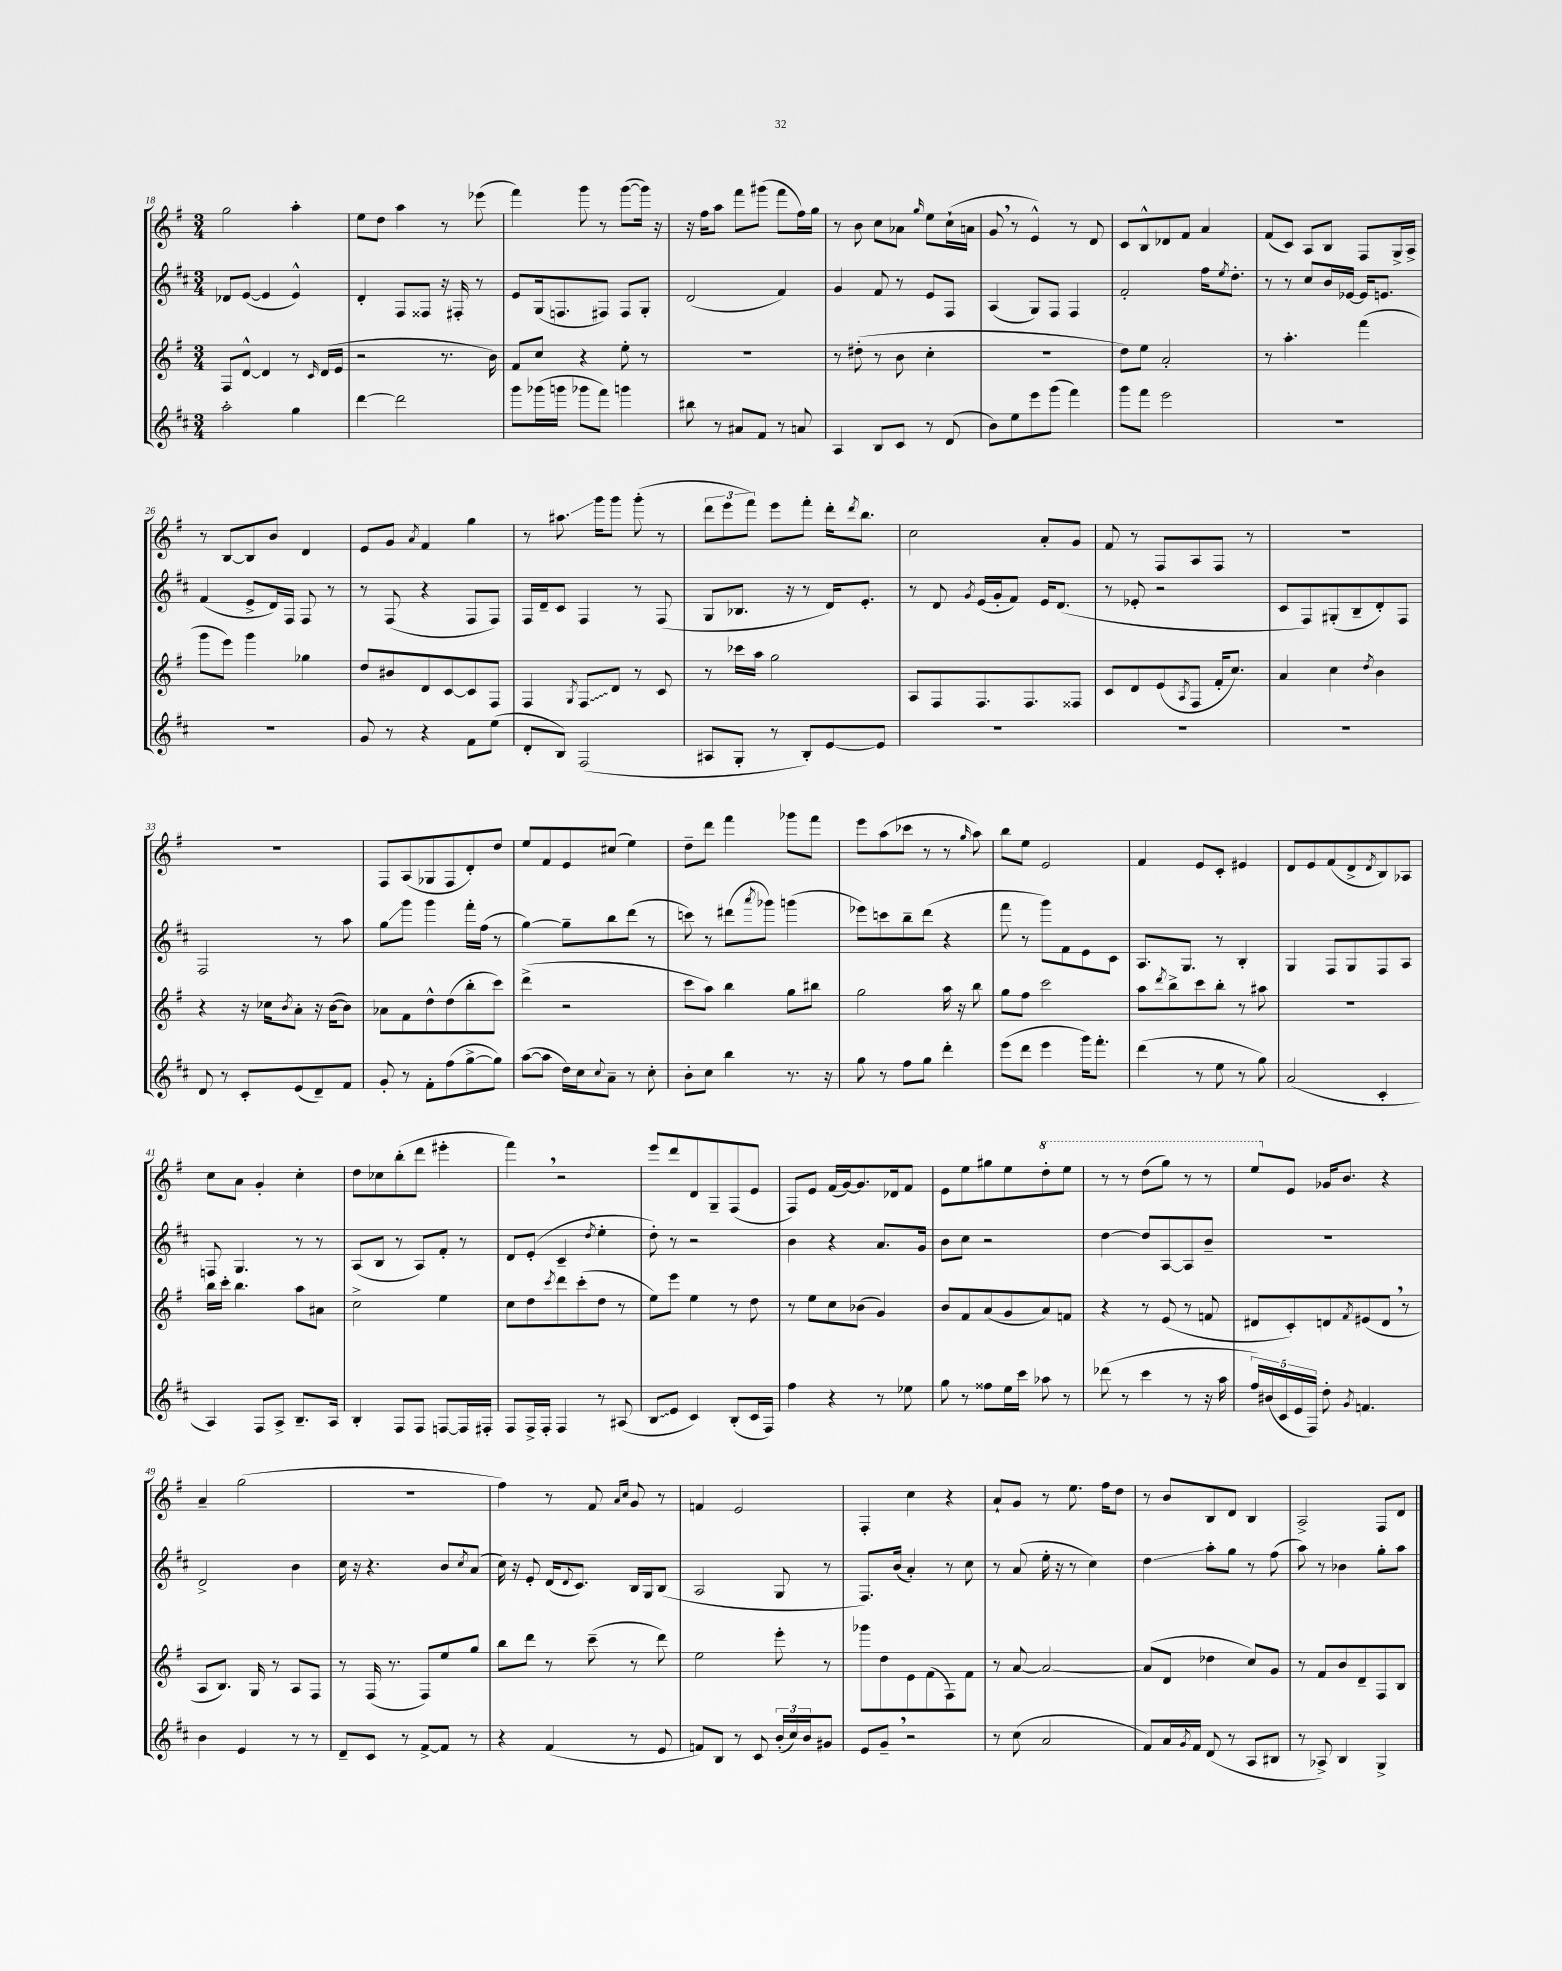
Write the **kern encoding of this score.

**kern	**kern	**kern	**kern
*staff4	*staff3	*staff2	*staff1
*clefG2	*clefG2	*clefG2	*clefG2
*k[f#c#]	*k[f#]	*k[f#c#]	*k[f#]
*M3/4	*M3/4	*M3/4	*M3/4
2aa'\	8F#/L	8d-/L	2gg\
.	[8d^^/J	([8e/J	.
.	4d/]	4e/]	.
4gg\	8r	4e^^/)	4aa'\
.	16qqc/	.	.
.	(16d/LL	.	.
.	16e/JJ	.	.
=	=	=	=
[4ddd\	2r	4d'/	8ee\L
.	.	.	8dd\J
2ddd\]	.	8F#/L	4aa\
.	.	8F##/J	.
.	8.r	16r	8r
.	.	16F#'/	.
.	.	8r	(8eee-\
.	16b\)	.	.
=	=	=	=
8ggg\L	8f#/L	8e/L	4fff#\)
(16ggg-\L	8cc/J	(16G/k	.
16ggg\JJ	.	8.F/	.
8ggg-\L	4r	.	8ggg\
8fff#\J)	.	8F#/J)	8r
4ggg\	8ee'\	8F#/L	([8ggg\L
.	8r	8G'/J	16ggg\]Jk)
.	.	.	16r
=	=	=	=
8bb#\	2.r	(2d/	16r
.	.	.	16ff#\LK
8r	.	.	8aa\J
8a#/L	.	.	8fff#\L
8f#/J	.	.	(8ggg#\J
8r	.	4f#/)	8fff#\L
8a/	.	.	16ff#\L)
.	.	.	16gg\JJ
=	=	=	=
4A/	8r	4g/	8r
.	(8dd#'\	.	8b\
8B/L	8r	8f#/	8cc\L
8c#/J	8b\	8r	8a-\J
.	.	.	16qqgg/
8r	4cc'\	8e/L	8ee\L
(8d/	.	8F#/J	(16cc`\L
.	.	.	16a\JJ
=	=	=	=
8b\L)	2.r	(4A/	8g/
8ee\	.	.	8r
8eee\	.	8G/L)	4e^^/)
(8ggg\J	.	8F#/J	.
4fff#\)	.	4F#/	8r
.	.	.	8d/
=	=	=	=
8ggg\L	8dd\L)	2f#'/	8c/L
8fff#\J	8ee\J	.	8B^^/
2eee\	2a'/	.	8d-/
.	.	.	8f#/J
.	.	16ff#\LK	4a/
.	.	8qee/	.
.	.	8.dd'\J	.
=	=	=	=
2.r	8r	8r	(8f#/L
.	4.aa'\	8r	8c/J)
.	.	8cc#/L	8A/L
.	.	16b/L	8B/J
.	.	[16e-/JJ	.
.	(4fff#\	16e-/]LK	8F#/L
.	.	8.e/J	.
.	.	.	16G^/L
.	.	.	16A^/JJ
=	=	=	=
2.r	8ggg\L	(4f#/	8r
.	8eee\J)	.	[8B/L
.	4ggg\	8e^/L	8B/]
.	.	16d/L)	8b/J
.	.	16F#/JJ	.
.	4gg-\	8F#/	4d/
.	.	8r	.
=	=	=	=
8g/	8dd/L	8r	8e/L
8r	8b#/	(8F#/	8g/J
.	.	.	8qa/
4r	8d/	4r	4f#/
.	[8c/	.	.
8f#\L	8c/]	8F#/L	4gg\
(8ee\J	8F#/J	8F#/J)	.
=	=	=	=
8d'/L	4F#/	16F#/LL	8r
.	.	16d~/J	.
8B/J)	.	8c#/J	8.aa#\
.	8qG/	.	.
(2F#/	8F#/L	4F#/	.
.	.	.	16ggg\LK
.	8d/J	.	8ggg\J
.	8r	8r	(8ggg'\
.	8c/	(8F#/	8r
=	=	=	=
8A#/L	8r	8G/L	12ddd\L
.	.	.	12eee\
8G'/J	16ccc-\LL	8.B-/J	.
.	.	.	12fff#\J)
.	16aa\JJ	.	.
8r	2gg\	.	8eee\L
.	.	16r	.
8B'/L)	.	8r	8fff#'\J
[8e/	.	16d/LK)	16ddd'\LK
.	.	.	8qddd/
.	.	8.e'/J	8.bb\J
8e/]J	.	.	.
=	=	=	=
2.r	8A/L	8r	2cc\
.	8F#/	8d/	.
.	.	8qg/	.
.	8.F#/	(16e/LL	.
.	.	16g'/J	.
.	.	8f#/J)	.
.	8.F#/	.	.
.	.	16e/LK	8a'/L
.	.	(8.d/J	.
.	8F##/J	.	8g/J
=	=	=	=
2.r	8c/L	8r	8f#/
.	8d/	8e-'/	8r
.	(8e/	2r	8F#/L
.	8qA/	.	.
.	8F#/J	.	8A/
.	16f#'/LK	.	8F#/J
.	8.cc/J)	.	.
.	.	.	8r
=	=	=	=
2.r	4a/	8c#/L	2.r
.	.	8F#/)	.
.	4cc\	(8G#'/	.
.	.	8B~/	.
.	8qdd/	.	.
.	4b\	8d'/)	.
.	.	8F#/J	.
=	=	=	=
8d/	4r	2F#/	2.r
8r	.	.	.
8c#'/L	16r	.	.
.	16cc-\LK	.	.
.	8qb/	.	.
(8e/	8a'\J	.	.
8d~/)	16r	8r	.
.	([16b\LK	.	.
8f#/J	8b\]J)	8aa\	.
=	=	=	=
8g'/	8a-\L	8gg\L	8F#/L
8r	8f#\	8ggg\J	(8A/
8f#'\L	8dd^^\	4ggg\	8G-/
(8ff#\	(8dd\	.	8F#/
[8gg^\	8bb'\	16fff#'\LL	8d'/)
.	.	(16ff#\JJ	.
8gg\]J)	8ccc\J)	8r	8dd/J
=	=	=	=
([8aa\L	(4ddd^\	[4gg\)	8ee/L
8aa\]J	.	.	8f#/
16dd\LL)	2r	8gg~\]L	8e/
16cc#\J	.	.	.
8qqcc#/	.	.	.
8a~\J	.	8bb\	(8cc#/J
8r	.	(8ddd\J	4ee\)
8cc#'\	.	8r	.
=	=	=	=
8b'\L	8ccc\L	8ccc\)	8dd~\L
8cc#\J	8aa\J)	8r	8ddd\J
4bb\	4bb\	(8ddd#\L	4fff#\
.	.	8qaaa/	.
.	.	8ggg-\J)	.
8.r	8gg\L	(4ggg\	8ggg-\L
.	8bb#\J	.	8fff#\J
16r	.	.	.
=	=	=	=
8gg\	2gg\	8eee-\L)	8eee\L
8r	.	8ccc\	(8aa\
8ff#\L	.	8bb~\	8ccc-\J
8gg\J	.	(8ddd\J	8r
4ddd'\	16aa\	4r	8r
.	16r	.	.
.	.	.	16qqgg/
.	8bb\	.	8aa\)
=	=	=	=
(8eee\L	8gg\L	8fff#\	8bb\L
8ddd\J	8ff#\J	8r	8ee\J
4eee\	2ccc\	8ggg\L)	2e/
.	.	8f#\	.
16ggg\LK)	.	8e\	.
8.fff#'\J	.	.	.
.	.	8c#\J	.
=	=	=	=
(4ddd\	8aa\L	8.A/L	4f#/
.	8qddd/	.	.
.	8bb^\	.	.
.	.	8.G/J	.
8r	8ccc\	.	8e/L
8ee\	8bb'\J	8r	8c'/J
8r	8r	4B'/	4e#/
8gg\)	8aa#\	.	.
=	=	=	=
(2a/	2.r	4G/	8d/L
.	.	.	8e/
.	.	8F#/L	(8f#/
.	.	8G/	8d^/
.	.	.	8qd/
4c#'/	.	8F#/	8B/)
.	.	8A/J	8A-/J
=	=	=	=
4A/)	16bb\LL	8F/	8cc\L
.	16ccc'\JJ	.	.
.	4.bb\	4.G/	8a\J
8F#/L	.	.	4g'/
8A^/J	.	.	.
8.B~/L	8aa\L	8r	4cc'\
.	8a#\J	8r	.
16A/Jk	.	.	.
=	=	=	=
4B'/	2cc^\	(8A/L	8dd\L
.	.	8B/J	8cc-\
8F#/L	.	8r	(8bb'\
8F#/J	.	8A/L)	8ddd\J
[8F/L	4ee\	8f#'/J	4eee#'\
16F/]L	.	8r	.
16F#'/JJ	.	.	.
=	=	=	=
8F#/L	8cc\L	8d/L	4fff#\)
16F#^/L	8dd\	(8e'/J	.
16F#'/JJ	.	.	.
.	8qccc/	.	.
4F#/	8ddd\	4c#~/	2r
.	(8ccc'\	.	.
.	.	8qdd/	.
8r	8dd\J	4ee'\	.
(8A#/	8r	.	.
=	=	=	=
8B/L	8ee\L)	8dd'\)	8eee/L
8e/J	8eee\J	8r	8ddd/
4c#/)	4ee\	2r	8d/
.	.	.	8G~/
(8B'/L	8r	.	(8F#/
16c#/L	8dd\	.	8e/J
16F#/JJ)	.	.	.
=	=	=	=
4ff#\	8r	4b\	8F#/L)
.	8ee\L	.	8e/J
4r	8cc\	4r	(16f#/LL
.	.	.	[16g/J)
.	(8b-\J	.	8.g/]
8r	4g/)	8.a/L	.
.	.	.	16d-/k
8ee-\	.	.	8f#/J
.	.	16g/Jk	.
=	=	=	=
8gg\	8b/L	8b\L	8e\L
8r	8f#/	8cc#\J	8ee\
8ff##\L	(8a/	2r	8gg#\
16ee\L	8g/	.	8ee\
16ccc#\JJ	.	.	.
8aa-\	8a/)	.	8ddd'\
8r	8f/J	.	8eee\J
=	=	=	=
(8ddd-\	4r	[4dd\	8r
8r	.	.	8r
4ccc#\	8r	8dd/]L	(8ddd\L
.	(8e/	[8A/	8ggg\J)
8r	8r	8A/]	8r
16r	8f/	8b~/J	8r
16aa\	.	.	.
=	=	=	=
20ff#/LL)	8d#/L	2.r	8eee/L
(20b#/	.	.	.
20c#/	.	.	.
.	8c'/)	.	8e/J
20e/	.	.	.
20F#/JJ)	.	.	.
8dd'\	8d/	.	16g-/LK
.	.	.	8.b/J
8qg/	8qf#/	.	.
4.f/	(8e#/	.	.
.	8d/J	.	4r
.	8r	.	.
=	=	=	=
4b\	8A/L	2d^/	4a~/
.	8.B/J)	.	.
4e/	.	.	(2gg\
.	16G/	.	.
.	8r	.	.
8r	8A/L	4b\	.
8r	8F#/J	.	.
=	=	=	=
8d~/L	8r	16cc#\	2.r
.	.	16r	.
8c#/J	(16F#/	4.r	.
.	8.r	.	.
8r	.	.	.
[8f#^/L	8F#/L)	.	.
8f#/]J	8ee/	8b/L	.
.	.	8qcc#/	.
8r	8gg/J	(8a/J	.
=	=	=	=
4r	8bb\L	16cc#\)	4ff#\)
.	.	16r	.
.	8ddd\J	8e'/	.
(4f#/	8r	(16d/LK	8r
.	.	8qqd/	.
.	.	8.c#/J)	.
.	(8ccc~\	.	8f#/
.	.	.	16qqa/LL
.	.	.	16qqcc/JJ
8r	8r	16B/LL	8g/
.	.	16G/J	.
8e/	8ddd\)	(8B/J	8r
=	=	=	=
8f/L)	2ee\	2A/	4f/
8B/J	.	.	.
8r	.	.	2e/
8c#/	.	.	.
(24b'/LL	8eee'\	8G/	.
24cc#/)	.	.	.
24b/J	.	.	.
8g#/J	8r	8r	.
=	=	=	=
8e/L	8ggg-\L	8.F#/L)	4F#'/
8g~/J	8dd\	.	.
.	.	(16b/Jk	.
2r	8e\	4a'/)	4cc\
.	(8f#\	.	.
.	8F#\)	8r	4r
.	8f#\J	8cc#\	.
=	=	=	=
8r	8r	8r	8a`/L
(8cc#\	[8a/	(8a/	8g/J
2a/	2a/_	16ee'\	8r
.	.	16r	.
.	.	8r	8.ee\
.	.	4cc#\)	.
.	.	.	16ff#\LK
.	.	.	8dd\J
=	=	=	=
8f#/L)	(8a/]L	4dd\	8r
16a/L	8d/J	.	8b/L
8qg/	.	.	.
16f#/JJ	.	.	.
(8d/	4dd-\	8aa'\L	8B/
8r	.	8gg\J	8d/J
8A/L	8cc/L)	8r	4B/
8B#/J	8g/J	(8ff#\	.
=	=	=	=
8r	8r	8aa\)	2A^/
8A-^/)	8f#/L	8r	.
4B/	8b/	4b-\	.
.	8d~/	.	.
4G^/	8F#/	8gg'\L	8F#/L
.	8B/J	8aa\J	8d/J
==	==	==	==
*-	*-	*-	*-
